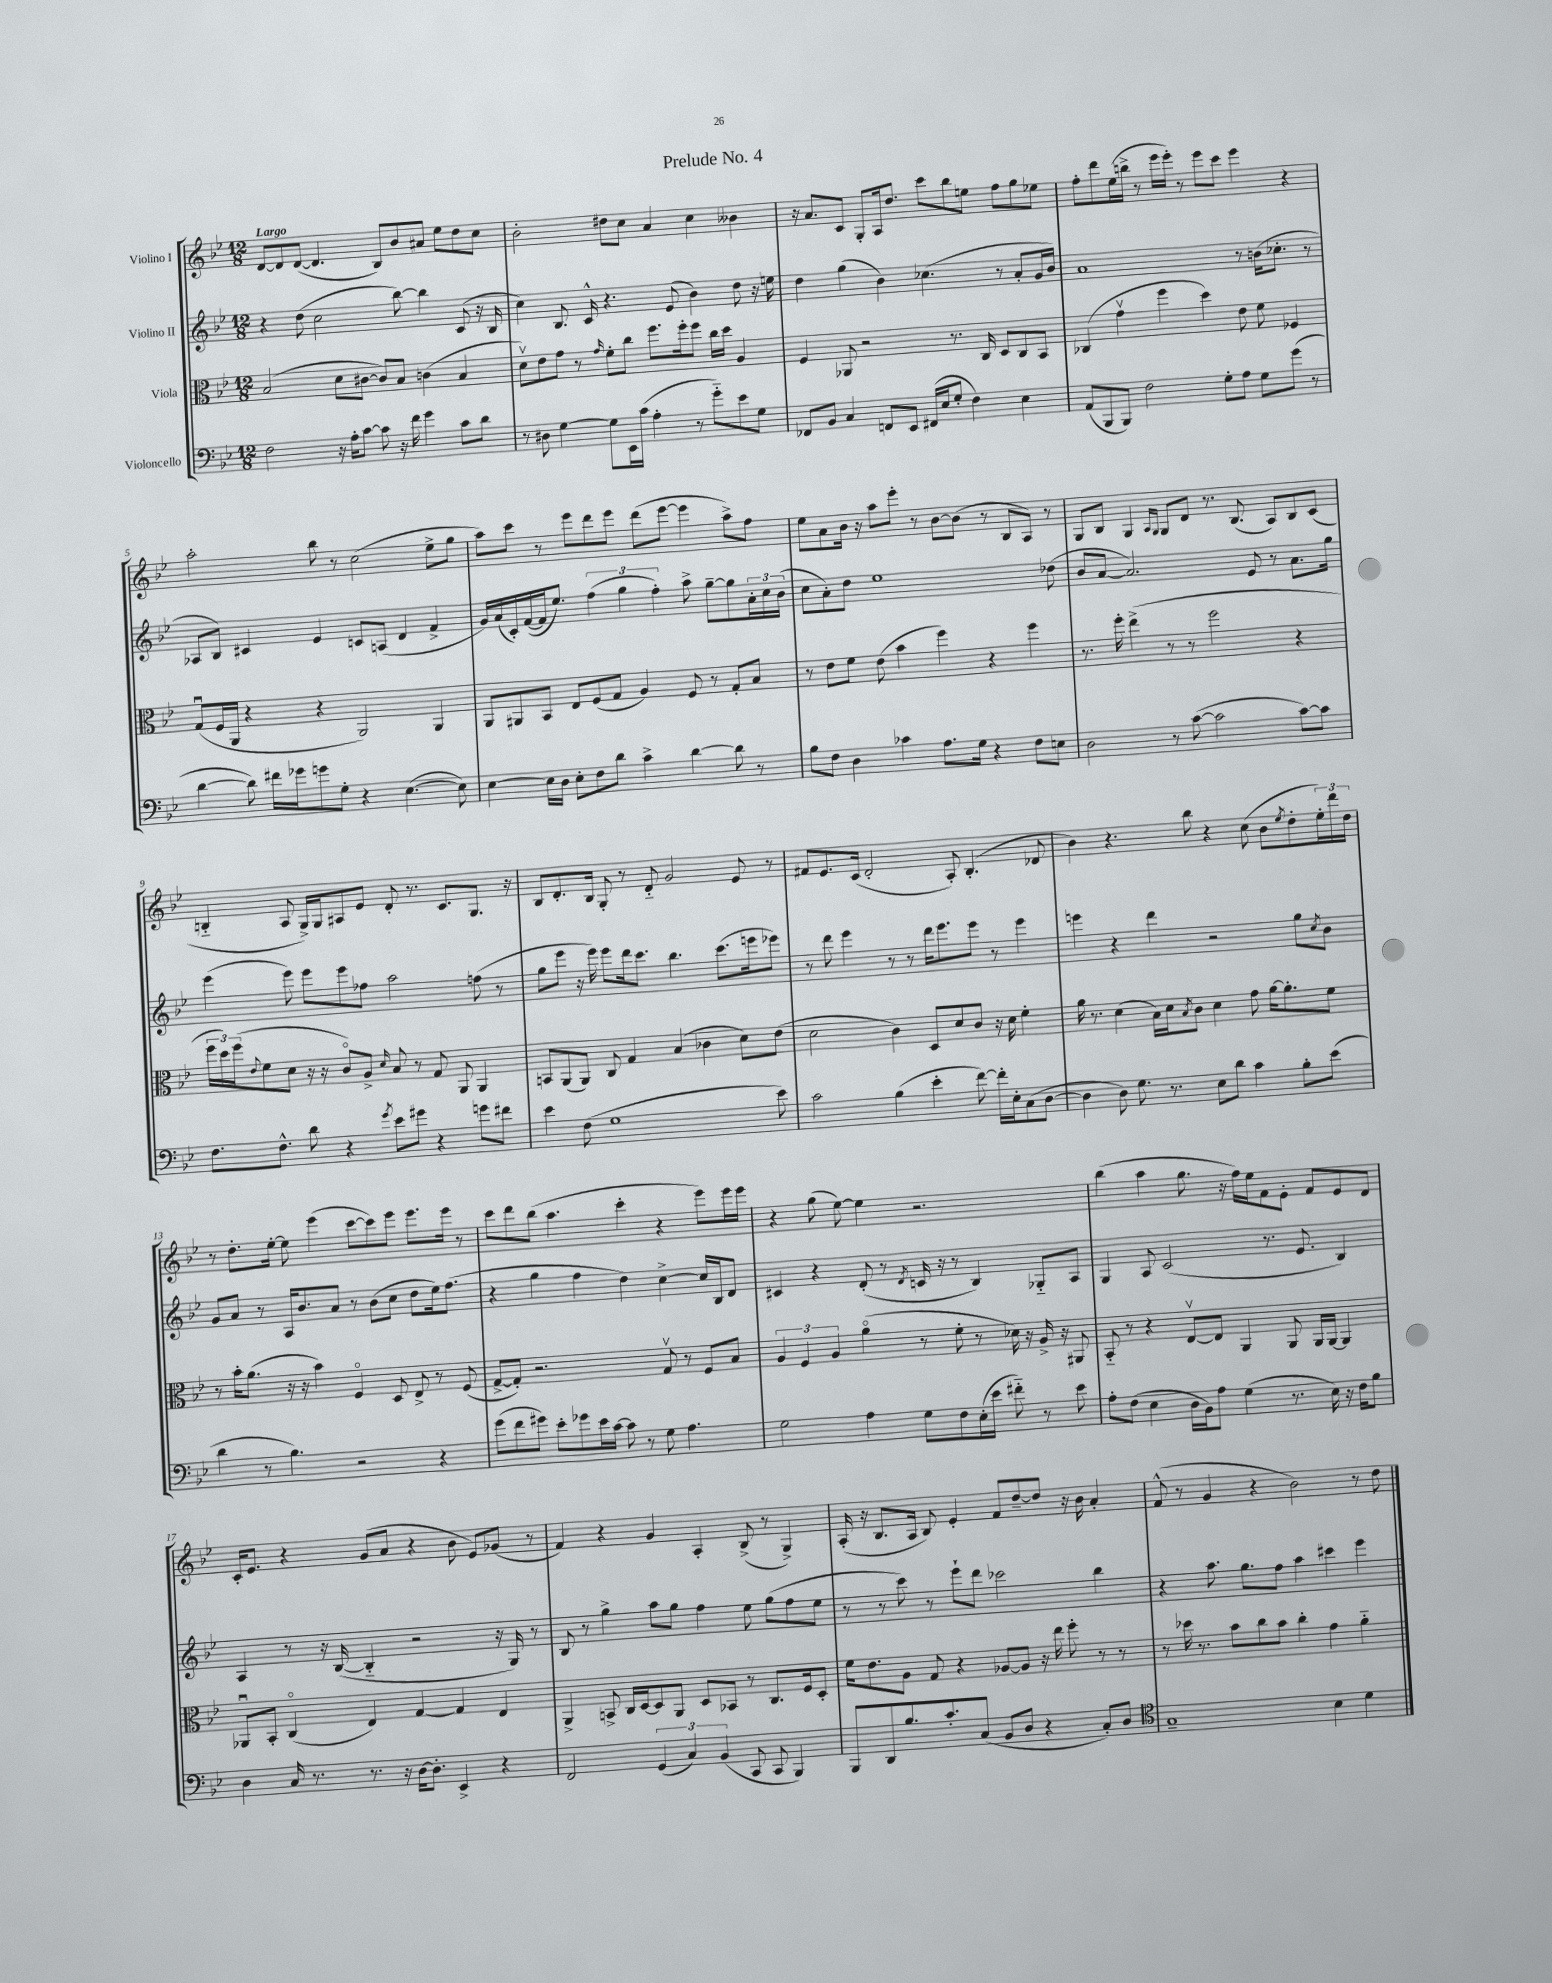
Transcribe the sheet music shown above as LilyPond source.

\header { title = "Prelude No. 4" }
<<
\new StaffGroup <<
\new Staff = "s0" \with { instrumentName = "Violino I" } {
    \clef treble \key bes \major \numericTimeSignature \time 12/8 \tempo "Largo"
    d'8~ d'8 d'8~( d'4. bes8) bes'8 ais'8 ees''8 d''8 c''8 |
    bes'2-. dis''8 c''8 a'4 c''4 beses'4 |
    r16 a'8. c'8 g8-. a16 d''8. c'''8 bes''8 e''8 f''8 g''8 ees''8 |
    f''8-. d'''8 ees''16( b''16-> r8 ees'''16 ees'''16-.) r8 ees'''8 c'''8 ees'''4 r4 |
    a''2-. bes''8 r8 c''2( ees''8-> g''8 |
    a''8) c'''8 r8 ees'''8 d'''8 ees'''8 d'''8( ees'''8~ ees'''4 a''8->) f''8 |
    ees''8 a'8 bes'16 r16 a''8 ees'''8-. r8 bes'8~ bes'8( r8 bes8 a8) r8 |
    g8 bes8 g4 \grace { a16 g16 } g8 d'8 r8. bes8.( a8) bes8 c'8( |
    b4-_ a8 g16->) g16 ais8 ees'8 d'8-. r8. c'8. g8. r16 |
    bes8 d'8.-. bes16 g8-. r8 d'8-_ g'2 ees'8 r8 |
    fis'8 ees'8. c'16( d'2-. a8-.) bes4.-.( des'8 |
    bes'4) r4. bes''8 r4 c''8( bes'8 \acciaccatura { ees''8 } d''8-. \tuplet 3/2 { ees''16-.) d'''16 d''16 } |
    r8 d''8.-. ees''16~-. ees''8 ees'''4( c'''8~ c'''8) ees'''8 ees'''8. ees'''16 r8 |
    c'''8 d'''8 bes''8( a''4. c'''4-. r4 ees'''8) ees'''16 ees'''16 |
    r4 g''8( ees''8~) ees''4 r2. |
    bes''4( a''4 g''8. r16 f''16) ees''16 f'8 ees'8-. f'8 ees'8 d'8 |
    c'16-. ees'8. r4 g'8( a'8 r4 bes'8 ees'8) ges'8( r8 |
    f'4) r4 g'4 a4-. bes8->( r8 g4->) |
    a16-.( r16 bes8. a16 bes8) ees'4-. f'8 d''8~-- d''8 r16 bes'16 a'4-. |
    f'8-^( r8 g'4 r4 bes'2) r8 d''8 \bar "|." |
}
\new Staff = "s1" \with { instrumentName = "Violino II" } {
    \clef treble \key bes \major \numericTimeSignature \time 12/8
    r4 d''8( c''2 bes''8~) bes''4 c'8( r16 bes16 |
    c''4) bes8. c'16-^ r4. ees'8( bes'4) d''8 r16 e''16 |
    d''4 g''4( bes'4) ces''4.( r8 a'8-. g'16 bes'16) |
    a'1 r8 b'16( ces''8.-. r8 |
    aes8 bes8) cis'4 ees'4 c'8 a8( d'4 f'4-> |
    g'16) a'16( c'16-.) f'16~( f'16 ees''8.) \tuplet 3/2 { f''4( g''4 f''4-.) } a''8-> g''8~-- g''8 \tuplet 3/2 { a'16-. c''16 bes'16( } |
    c''8 a'8-.) d''8 ees''1 des''8( |
    bes'8 a'8~ a'2.) ees'8 r8 a'8. g''16 |
    ees'''4( ees'''8) ees'''8 ees'''8 fes''8 a''2 f''8( r8 |
    g''8 ees'''8 r16 ees'''16) ees'''8 d'''16 c'''8. bes''4. c'''8.( e'''16 ees'''8) |
    r8 d'''8 ees'''4 r8 r8 d'''16 ees'''8. ees'''8 r8 ees'''4 |
    e'''4 r4 d'''4 r2 g''8 \acciaccatura { c''8 } bes'8 |
    g'8 a'8 r8 a16 bes'8. a'8 r8 bes'8( c''8 d''8 ees''16) f''8.( |
    r4 g''4 f''4 d''4) c''4~-> c''16 bes16 d'8 |
    cis'4 r4 d'8-.( r8 \acciaccatura { d'8 } c'16 r16 r8 bes4) ges8-_ a8 |
    g4 a8 c'2( r8. ees'8. bes4) |
    a4 r8 r16 bes16~( bes4-_ r2 r16 g16) r8 |
    bes8 r8 g''4-> a''8 g''8 f''4 ees''8 g''8( f''8 ees''8 |
    r8 r8 c'''8) r8 ees'''8-! d'''8 ces'''2 bes''4 |
    r4 a''8. g''8. f''8 a''4 cis'''4 ees'''4 \bar "|." |
}
\new Staff = "s2" \with { instrumentName = "Viola" } {
    \clef alto \key bes \major \numericTimeSignature \time 12/8
    bes2( d'8 cis'8~ cis'8) bes8 c'4( bes4 |
    d'8\upbow) ees'8 g'8 r8 \grace { g'16 } f'8-. c''8 f''8. f''16-. f''8 c''16 d''16 a4 |
    f4 aes,8 r2 r8. c16 d8 c8 bes,8 |
    ces4( g'4\upbow f''4 d''4) ees'8 f'8 fes4 |
    g8\downbow( f16 a,16 r4 r4 a,2) a,4 |
    a,8 ais,8 bes,8 ees8 f8( g8 a4) f8 r8 g8-. bes8 |
    r8 ees'8 f'8 ees'8( bes'4 f''4) r4 f''4 |
    r8. f''16-. ees''4->( r8 r8 f''2 r4 |
    \tuplet 3/2 { f''16 d''16) f''16( } \appoggiatura { ees'8 } f'8 d'8 r16 r16 c'8\flageolet) a8-> \grace { d'16 } bes8 r8 g8 a,8 a,4 |
    b,8 a,8( a,8) c8 g4 bes4( ces'4 d'8) ees'8( |
    d'2 c'4) d8 d'8 c'8 r16 d'16 f'4-. |
    a'16 r8. d'4( bes16) d'16 \acciaccatura { bes8 } c'8 d'4 g'8 a'16~ a'8.-. f'8 |
    r8 bes'16-. a'8.( r16 r16 bes'4) f4\flageolet d8 ees8-> r8 f8( |
    g8~-> g8-.) r2. g8\upbow r8 f8 bes8 |
    \tuplet 3/2 { a4 f4 a4 } a'4\flageolet( r8 f'8-. r8 des'16) r16 a16-> r16 ais,8 |
    bes,8-_ r8 r4 ees8~\upbow ees8 a,4 a,8 a,16 a,16~ a,4 |
    aes,8\downbow bes,8-. c4\flageolet( ees4) g4~ g4 ees4 |
    a,4-> b,8-> c16 d16~ d8 a,8 d8 bes,8 r8 c8. f16 d8-. |
    f'16 ees'8. a8 g8 r4 aes8~ aes8 r16 ees''16 f''8-. r8 r8 |
    r8 des''16 r8. bes'8 c''8 bes'8 c''4-. g'4 a'4-_ \bar "|." |
}
\new Staff = "s3" \with { instrumentName = "Violoncello" } {
    \clef bass \key bes \major \numericTimeSignature \time 12/8
    f2 r16 a16-. c'8~ c'8 r16 f'16 g'4 c'8 d'8 |
    r8 dis8 g4~ g8 ees,16 c'16( a4-. r8 g'8-_) ees'8 g8 |
    fes,8 bes,8 c4 f,8 ees,8 fis,16( ees16 g8-. f4) ees4 |
    a,8( bes,,8 bes,,8) f2 g8-. a8 g8 g'8( r8 |
    d'4~ d'8) fis'16 ges'16 g'8 g8-. r4 ees4.~( ees8) |
    ees4~ ees16 d16 ees8-. f8 d'8 c'4-> d'4~ d'8 r8 |
    bes8 f8 d4 ces'4 a8. g16 r4 f8 e8 |
    d2 r8 c'8~( c'2 c'8~) c'8 |
    f8. f8.-^ d'8 r4 \acciaccatura { g'8 } ees'8 gis'8 r4 g'8 fis'8 |
    ees'4 f8( g1 ees'8) |
    c'2 bes4( ees'4-. f'8~) f'16-. ees16-. c8( d8~ |
    d4 d8) g8. r8. ees8 d'8 c'4 bes8-. ees'8( |
    d'4 r8 bes4.) r2 r4 |
    g'8( f'8 gis'8) ees'8-. ges'8 ees'16 c'16~ c'8 r8 g8 a4. |
    g2 a4 g8 f8 ees16-.( ees'16 fis'8-_) r8 ees'8 |
    a8-. f8( ees4 d16 bes,16) a8 g4( r8. ees16) r16 f16 bes8 |
    d4 c16 r8. r8. r16 d16~ d8.-. ees,4-> r4 |
    f,2 \tuplet 3/2 { g,4( c4) bes,4( } c,8 c,8 bes,,4) |
    bes,,8 d,8 bes8. c'8.-. c8( bes,8 d8 r4 c8-.) d8 |
    \clef tenor g1-- bes4 d'4 \bar "|." |
}
>>
>>
